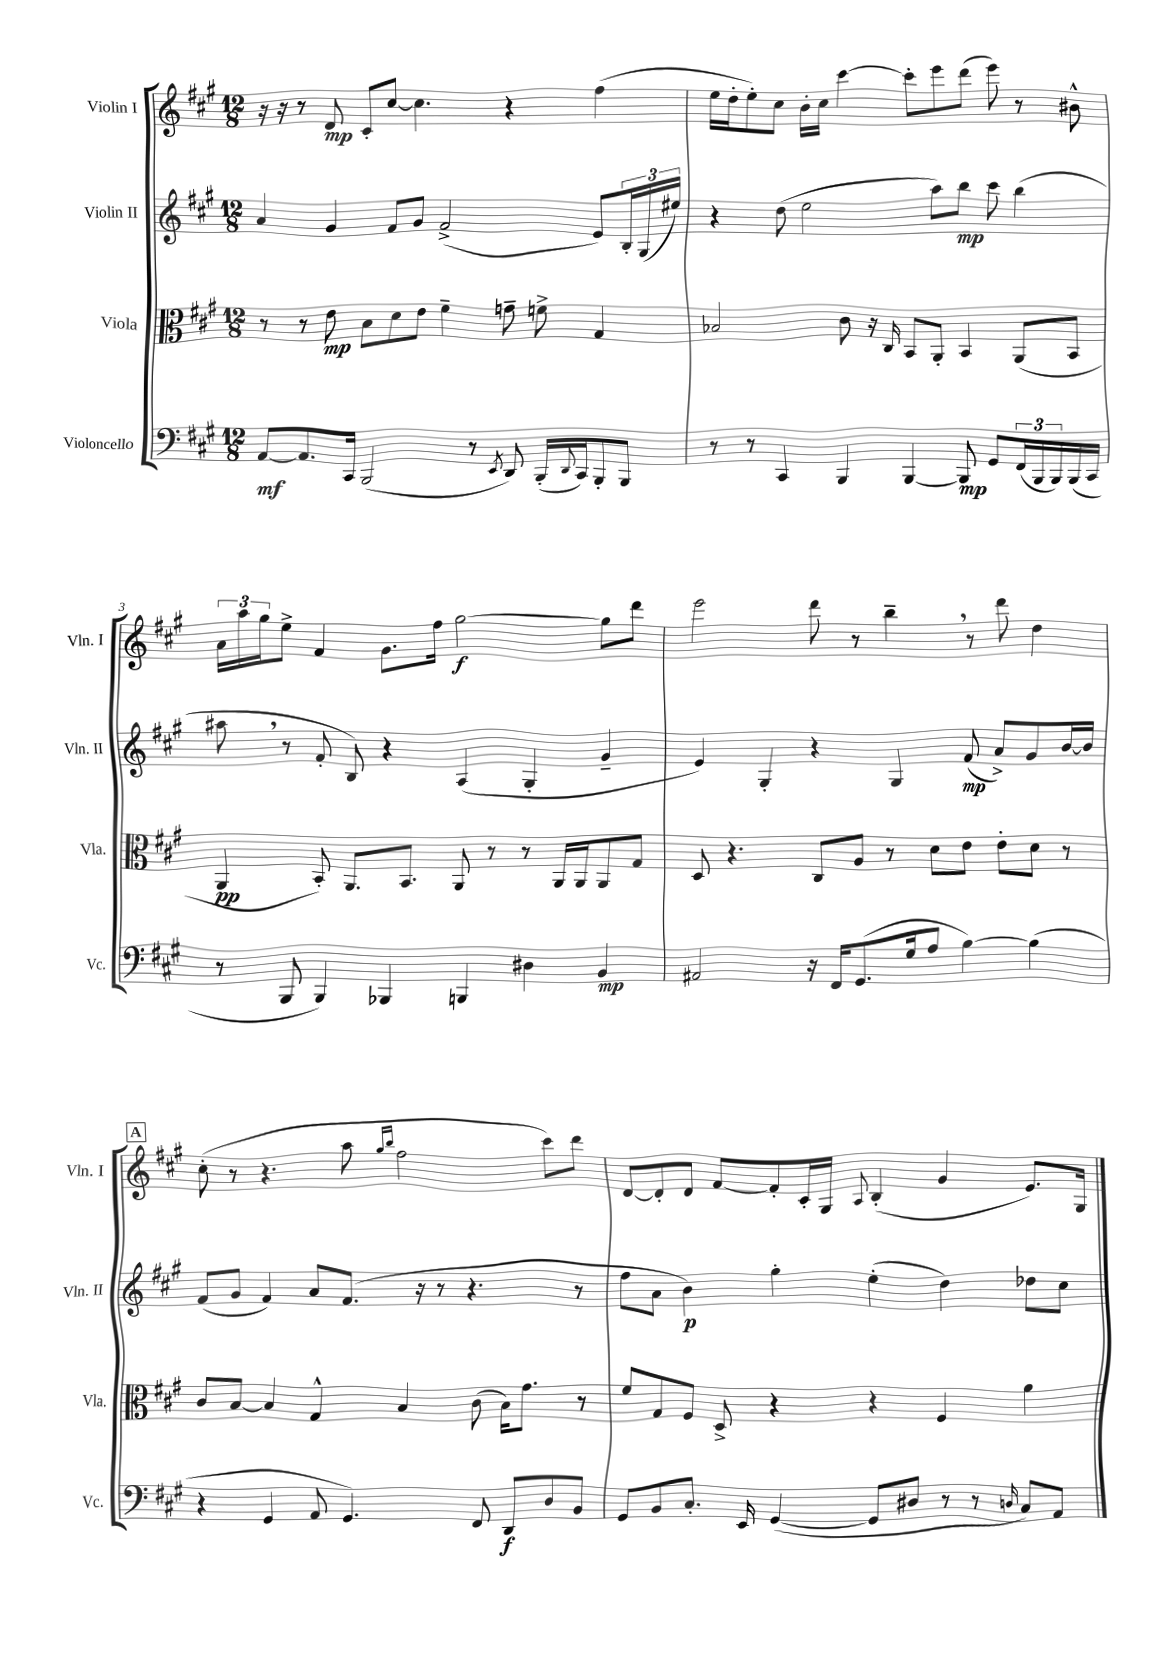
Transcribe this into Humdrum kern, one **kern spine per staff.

**kern	**dynam	**kern	**dynam	**kern	**dynam	**kern	**dynam
*part4	*part4	*part3	*part3	*part2	*part2	*part1	*part1
*staff4	*staff4	*staff3	*staff3	*staff2	*staff2	*staff1	*staff1
*I"Violoncello	*	*I"Viola	*	*I"Violin II	*	*I"Violin I	*
*I'Vc.	*	*I'Vla.	*	*I'Vln. II	*	*I'Vln. I	*
*clefF4	*	*clefC3	*	*clefG2	*	*clefG2	*
*k[f#c#g#]	*	*k[f#c#g#]	*	*k[f#c#g#]	*	*k[f#c#g#]	*
*M12/8	*	*M12/8	*	*M12/8	*	*M12/8	*
=1	=1	=1	=1	=1	=1	=1	=1
[8AA/L	mf	8r	.	4a/	.	16r	.
.	.	.	.	.	.	16r	.
8.AA/]	.	8r	.	.	.	8r	.
.	.	8e\	mp	4g#/	.	8d/	mp
16CC#/Jk	.	.	.	.	.	.	.
(2BBB/	.	8B\L	.	.	.	8c#'/L	.
.	.	8d\	.	8f#/L	.	[8cc#/J	.
.	.	8e\J	.	8g#/J	.	4.cc#\]	.
.	.	4f#~\	.	(2f#^/	.	.	.
8r	.	.	.	.	.	.	.
8qEE/	.	.	.	.	.	.	.
8DD/)	.	8gn~\	.	.	.	4r	.
(16BBB'/LL	.	8fn^\	.	.	.	.	.
8qqDD/	.	.	.	.	.	.	.
16CC#/J)	.	.	.	.	.	.	.
8BBB'/	.	4G#/	.	8e/L)	.	(4ff#\	.
8BBB/J	.	.	.	24B'/L	.	.	.
.	.	.	.	(24G#/	.	.	.
.	.	.	.	24ee#X/JJ)	.	.	.
=2	=2	=2	=2	=2	=2	=2	=2
8r	.	2B-X/	.	4r	.	16ee\LL	.
.	.	.	.	.	.	16dd'\J	.
8r	.	.	.	.	.	8ee'\)	.
4CC#/	.	.	.	(8dd\	.	8cc#\J	.
.	.	.	.	2ee\	.	16b'\LL	.
.	.	.	.	.	.	16cc#\JJ	.
4BBB/	.	8c#\	.	.	.	[4ccc#\	.
.	.	16r	.	.	.	.	.
.	.	16C#/	.	.	.	.	.
[4BBB/	.	8BB/L	.	.	.	8ccc#'\L]	.
.	.	8AA'/J	.	8aa\L)	.	8eee\	.
8BBB/]	mp	4BB/	.	8bb\J	mp	(8ddd\J	.
8GG#/L	.	.	.	8ccc#\	.	8eee\)	.
(24FF#/L	.	(8AA/L	.	(4bb\	.	8r	.
24BBB/	.	.	.	.	.	.	.
24BBB/)	.	.	.	.	.	.	.
(16BBB/	.	8BB/J	.	.	.	8b#X^^\	.
16CC#/JJ	.	.	.	.	.	.	.
!!LO:LB:g=z
=3	=3	=3	=3	=3	=3	=3	=3
8r	.	4AA/	pp	8aa#X,\	.	24a\LL	.
.	.	.	.	.	.	24aa\	.
.	.	.	.	.	.	24gg#\J	.
8BBB/	.	.	.	8r	.	8ee^\J	.
4BBB/)	.	8BB'/)	.	8f#'/	.	4f#/	.
.	.	8.AA/L	.	8B/)	.	.	.
4BBB-X/	.	.	.	4r	.	8.g#\L	.
.	.	8.BB/J	.	.	.	.	.
.	.	.	.	.	.	16ff#\Jk	.
4BBBn/	.	8AA/	.	(4A/	.	[2gg#\	f
.	.	8r	.	.	.	.	.
4D#X\	.	8r	.	4G#'/	.	.	.
.	.	16AA/LL	.	.	.	.	.
.	.	16AA/J	.	.	.	.	.
4BB/	mp	8AA/	.	4g#~/	.	8gg#\L]	.
.	.	8G#/J	.	.	.	8ddd\J	.
=4	=4	=4	=4	=4	=4	=4	=4
2AA#X/	.	8D/	.	4e/)	.	2eee\	.
.	.	4.r	.	.	.	.	.
.	.	.	.	4G#'/	.	.	.
16r	.	8C#/L	.	4r	.	8ddd\	.
16FF#/KL	.	.	.	.	.	.	.
(8.GG#/	.	8A/J	.	.	.	8r	.
.	.	8r	.	4G#/	.	4bb~,\	.
16G#/k	.	.	.	.	.	.	.
8A/J	.	8d\L	.	.	.	.	.
[4B\)	.	8e\J	.	(8f#/	mp	8r	.
.	.	8e'\L	.	8a^/L)	.	8ddd\	.
(4B\]	.	8d\J	.	8g#/	.	4dd\	.
.	.	8r	.	[16b/L	.	.	.
.	.	.	.	16b/JJ]	.	.	.
!!LO:LB:g=z
!!LO:REH:place=s1:t=A
=5	=5	=5	=5	=5	=5	=5	=5
4r	.	8c#/L	.	(8f#/L	.	(8cc#'\	.
.	.	[8B/J	.	8g#/J	.	8r	.
4GG#/	.	4B/]	.	4f#/)	.	4.r	.
8AA/	.	4G#^^/	.	8a/L	.	.	.
4.GG#/)	.	.	.	(8.f#/J	.	8aa\	.
.	.	.	.	.	.	16qqgg#/LL	.
.	.	.	.	.	.	16qqbb/JJ	.
.	.	4B/	.	.	.	2ff#\	.
.	.	.	.	16r	.	.	.
.	.	.	.	8r	.	.	.
8FF#/	.	(8c#\	.	4.r	.	.	.
8DD/L	f	16B\KL)	.	.	.	.	.
.	.	8.g#\J	.	.	.	.	.
8D/	.	.	.	.	.	8ccc#\L)	.
8BB/J	.	8r	.	8r	.	8ddd\J	.
=6	=6	=6	=6	=6	=6	=6	=6
8GG#/L	.	8f#/L	.	8ff#\L	.	[8d/L	.
8BB/	.	8G#/	.	8a\J	.	8d'/]	.
8.C#'/J	.	8F#/J	.	4b\)	p	8d/J	.
.	.	8D^/	.	.	.	[8f#/L	.
16EE/	.	.	.	.	.	.	.
([4GG#/	.	4r	.	4gg#'\	.	8f#'/]	.
.	.	.	.	.	.	16c#'/L	.
.	.	.	.	.	.	16G#/JJ	.
.	.	.	.	.	.	8qqA/	.
8GG#/L]	.	4r	.	(4ee'\	.	(4B'/	.
8D#X/J	.	.	.	.	.	.	.
8r	.	4F#/	.	4dd\)	.	4g#/	.
8r	.	.	.	.	.	.	.
16qqDn/	.	.	.	.	.	.	.
8C#/L)	.	4a\	.	8dd-X\L	.	8.e/L)	.
8AA/J	.	.	.	8cc#\J	.	.	.
.	.	.	.	.	.	16G#/Jk	.
==	==	==	==	==	==	==	==
*-	*-	*-	*-	*-	*-	*-	*-
